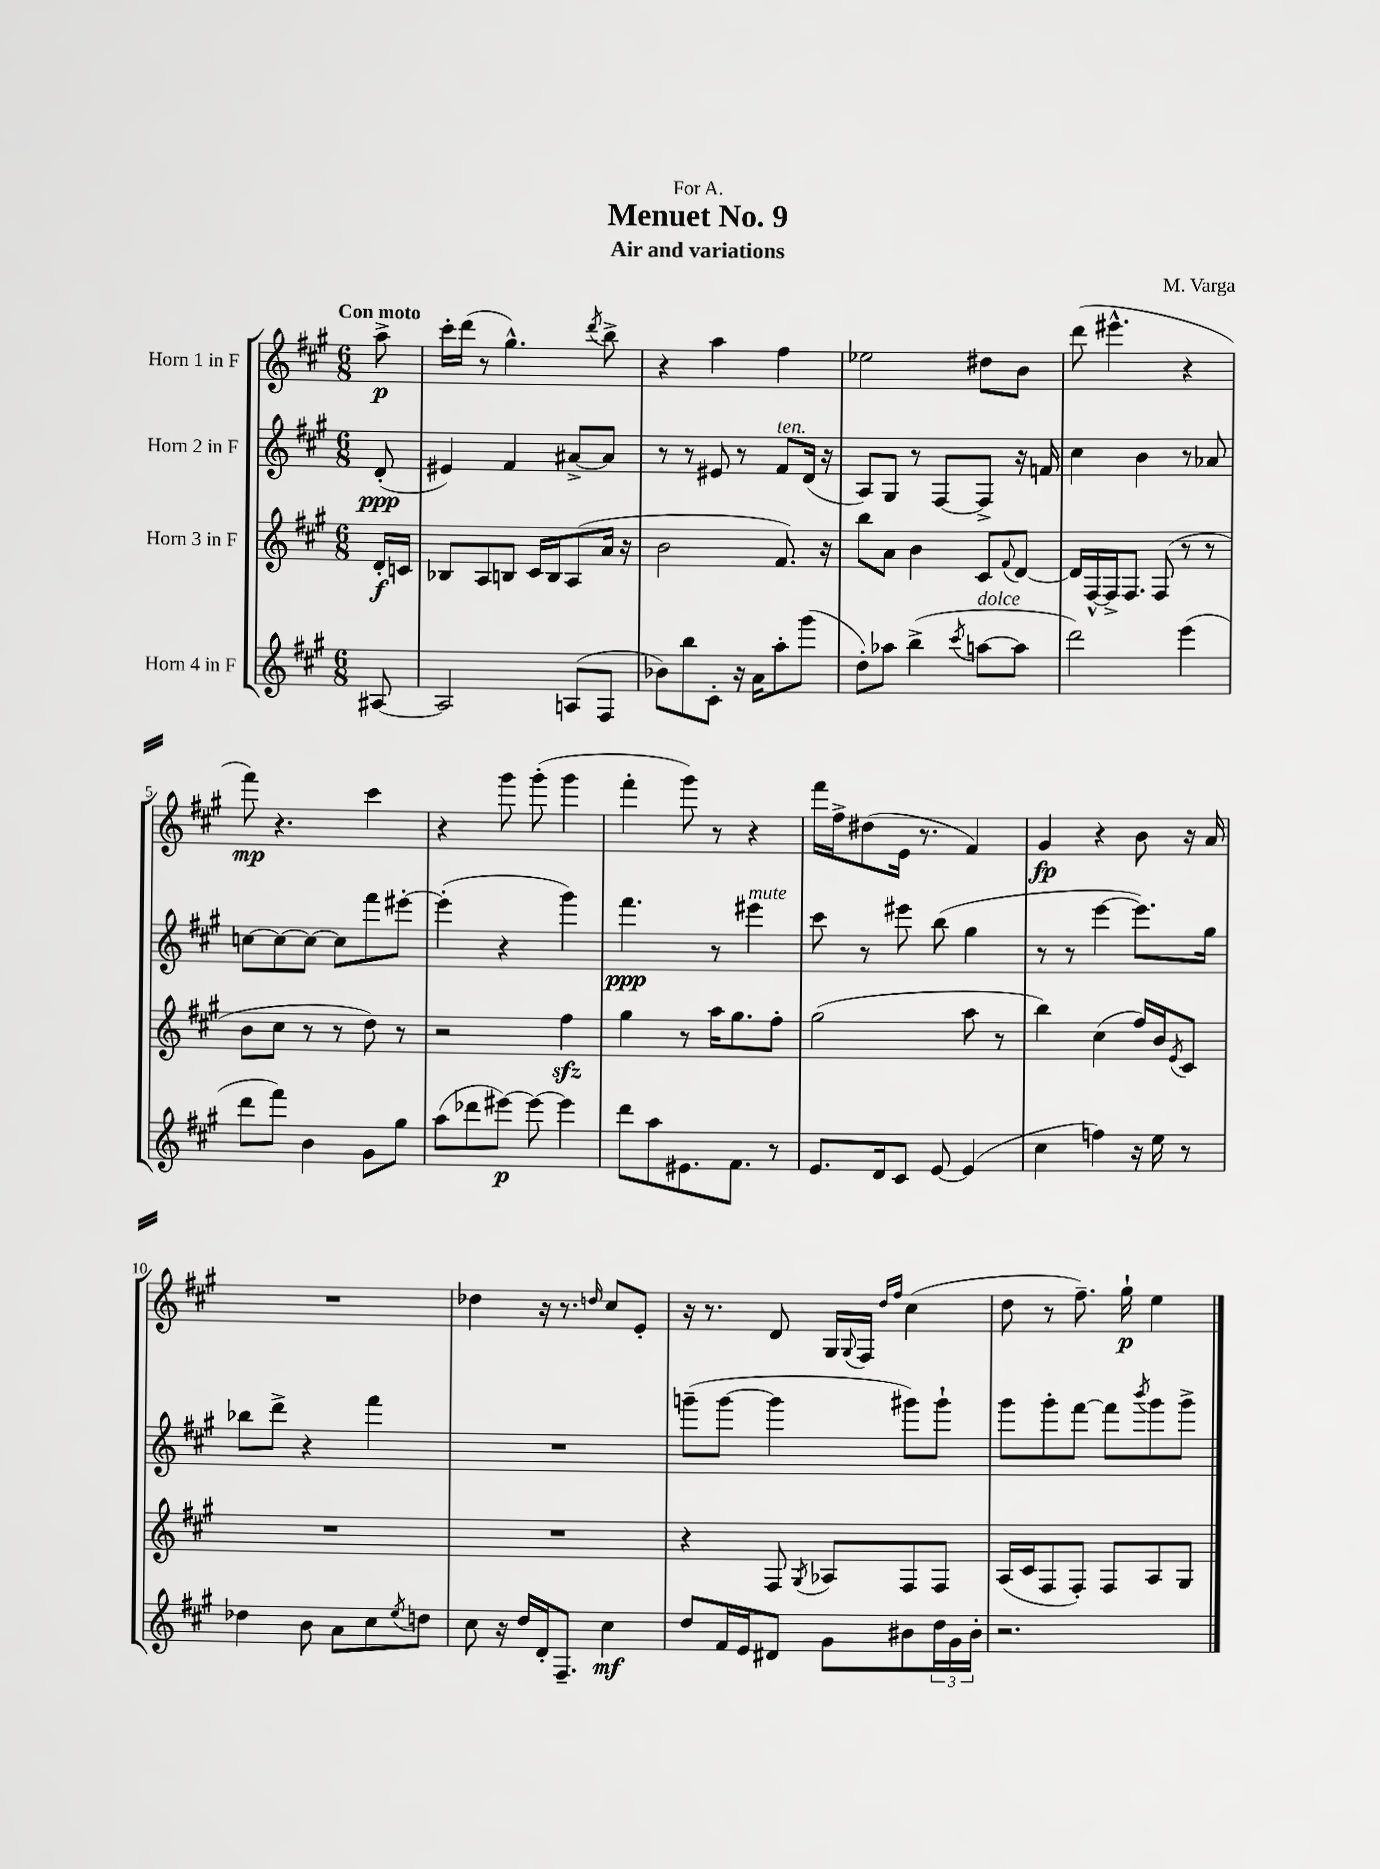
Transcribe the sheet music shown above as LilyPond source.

\header { title = "Menuet No. 9" composer = "M. Varga" subtitle = "Air and variations" dedication = "For A." }
<<
\new StaffGroup <<
\new Staff = "s0" \with { instrumentName = "Horn 1 in F" } {
    \clef treble \key a \major \numericTimeSignature \time 6/8 \partial 8 \tempo "Con moto"
    a''8->\p |
    cis'''16-. d'''16( r8 gis''4.-^) \acciaccatura { d'''8 } b''8-> |
    r4 a''4 fis''4 |
    ees''2 dis''8 b'8 |
    d'''8( eis'''4.-^ r4 |
    fis'''8\mp) r4. cis'''4 |
    r4 gis'''8 gis'''8-.( gis'''4 |
    fis'''4-. gis'''8) r8 r4 |
    fis'''16 fis''16-> dis''8( e'16 r8. fis'4) |
    gis'4\fp r4 b'8 r16 a'16 |
    R2. |
    des''4 r16 r8. \grace { d''16 } cis''8 e'8-. |
    r16 r8. d'8 gis16 \appoggiatura { gis8 } fis16 \grace { d''16 fis''16 } cis''4( |
    d''8 r8 fis''8.--) gis''16-!\p e''4 \bar "|." |
}
\new Staff = "s1" \with { instrumentName = "Horn 2 in F" } {
    \clef treble \key a \major \numericTimeSignature \time 6/8 \partial 8
    d'8-.\ppp( |
    eis'4) fis'4 ais'8~-> ais'8 |
    r8 r8 eis'8 r8 fis'8^\markup { \italic "ten." } d'16( r16 |
    a8) gis8 r8 fis8~ fis8-> r16 f'16 |
    cis''4 b'4 r8 aes'8 |
    c''8~ c''8~ c''8~ c''8 fis'''8 eis'''8~-. |
    eis'''4-.( r4 gis'''4) |
    fis'''4.\ppp r8 eis'''4^\markup { \italic "mute" } |
    cis'''8 r8 eis'''8 b''8( gis''4 |
    r8 r8 e'''4~ e'''8.) gis''16 |
    bes''8 d'''8-> r4 fis'''4 |
    R2. |
    g'''8--( g'''8~ g'''4 gis'''8) gis'''8-! |
    gis'''8 gis'''8-. fis'''8~ fis'''8 \acciaccatura { b'''8 } gis'''8 gis'''8-> \bar "|." |
}
\new Staff = "s2" \with { instrumentName = "Horn 3 in F" } {
    \clef treble \key a \major \numericTimeSignature \time 6/8 \partial 8
    d'16-.\f c'16 |
    bes8 a8 b8 cis'16 b16 a8( a'16 r16 |
    b'2 fis'8.) r16 |
    b''8 a'8 b'4 cis'8 \appoggiatura { fis'8 } d'8~ |
    d'16 fis16~-^ fis16-> fis8. fis8( r8 r8 |
    b'8 cis''8 r8 r8 d''8) r8 |
    r2 fis''4\sfz |
    gis''4 r8 a''16 gis''8. fis''8-. |
    gis''2( a''8 r8 |
    b''4) cis''4( fis''16) b'16 \acciaccatura { e'8 } cis'8 |
    R2. |
    R2. |
    r4 fis8 \acciaccatura { gis8 } aes8 fis8 fis8 |
    a16( cis'16 fis8 fis8-.) fis8 a8 gis8 \bar "|." |
}
\new Staff = "s3" \with { instrumentName = "Horn 4 in F" } {
    \clef treble \key a \major \numericTimeSignature \time 6/8 \partial 8
    ais8~ |
    ais2 a8( fis8 |
    bes'8) b''8 cis'8-. r16 a'16 a''8-. gis'''8( |
    d''8-.) aes''8 b''4->( \acciaccatura { cis'''8 } a''8~^\markup { \italic "dolce" } a''8 |
    d'''2) e'''4( |
    d'''8 fis'''8) b'4 gis'8 gis''8 |
    a''8( des'''8 eis'''8~\p) eis'''8~ eis'''4 |
    d'''8 a''8 eis'8. fis'8. r8 |
    e'8. d'16 cis'8 e'8~ e'4( |
    cis''4 f''4) r16 e''16 r8 |
    des''4 b'8 a'8 cis''8 \acciaccatura { e''8 } d''8 |
    cis''8 r16 d''16 d'16-. fis8.-- cis''4\mf |
    d''8 fis'16 e'16 dis'8 gis'8 bis'8 \tuplet 3/2 { d''16 gis'16 bis'16-. } |
    r2. \bar "|." |
}
>>
>>
